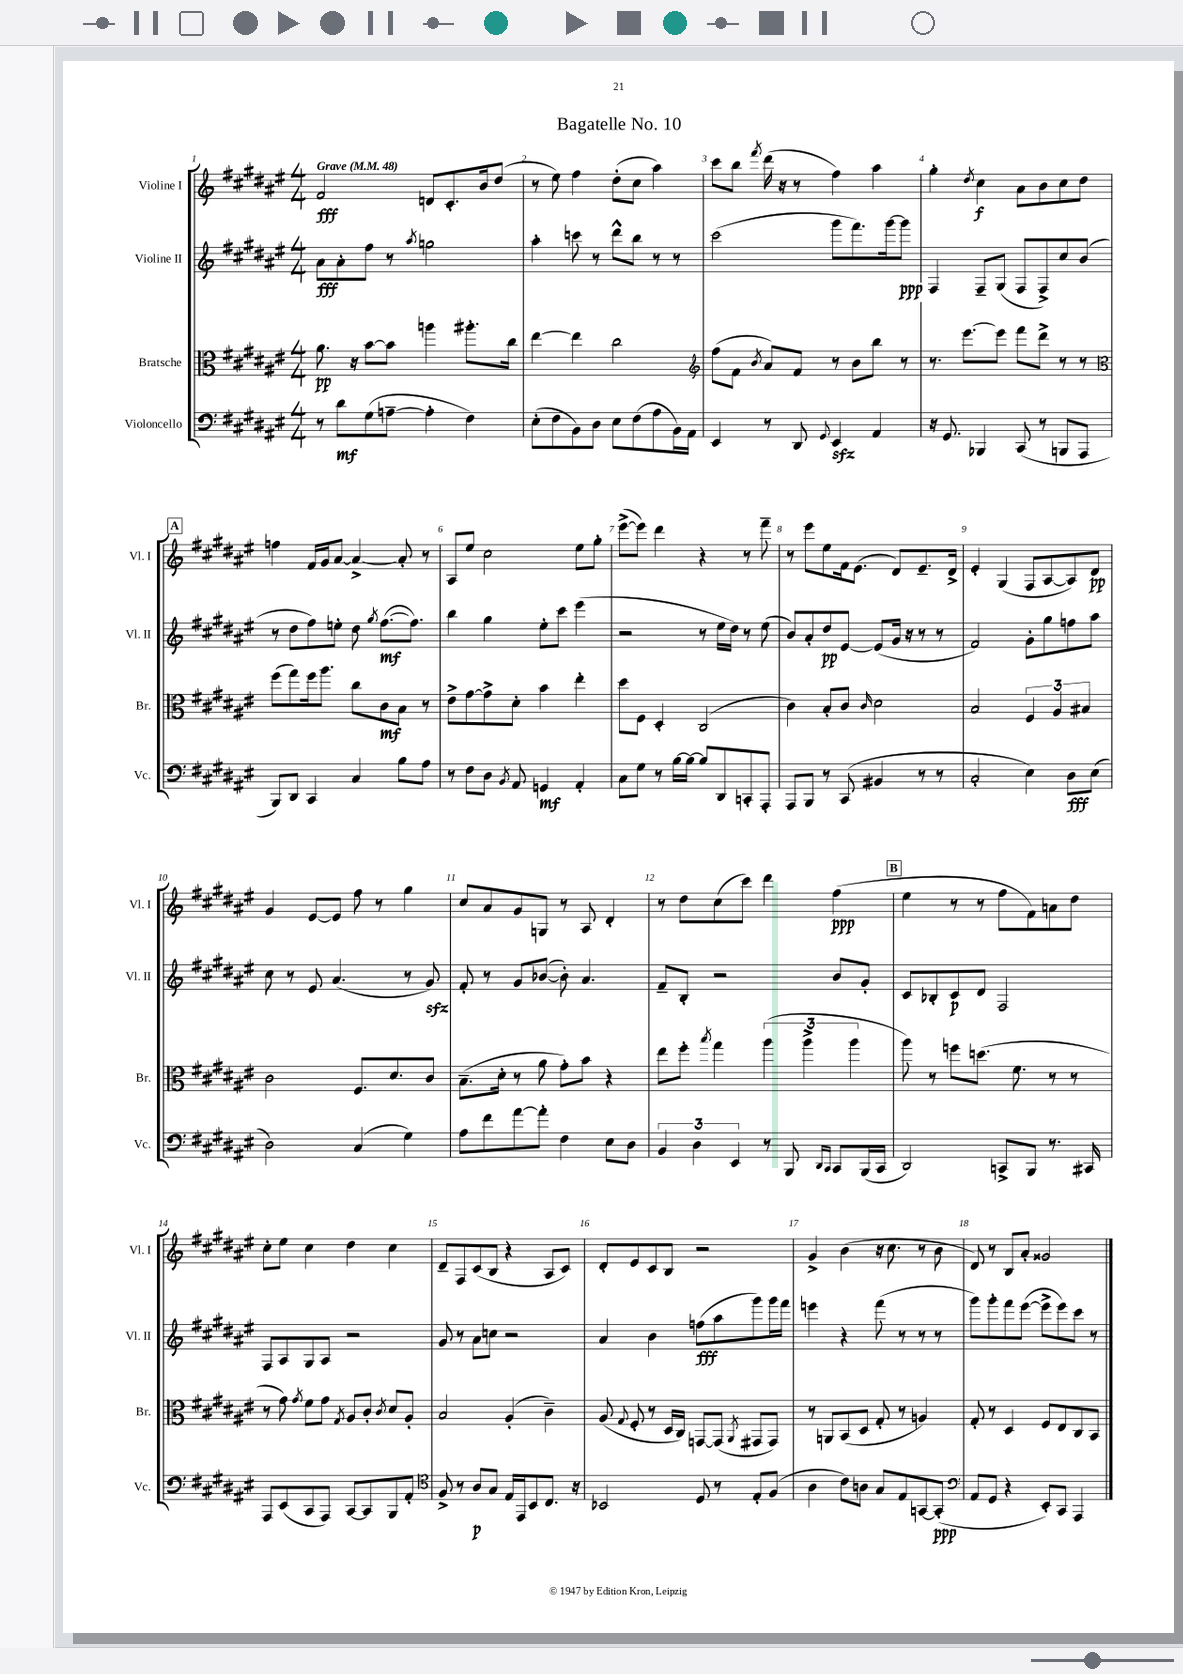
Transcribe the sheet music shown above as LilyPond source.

\header { title = "Bagatelle No. 10" }
<<
\new StaffGroup <<
\new Staff = "s0" \with { instrumentName = "Violine I" shortInstrumentName = "Vl. I" } {
    \clef treble \key fis \major \numericTimeSignature \time 4/4 \tempo "Grave" 4 = 48
    \autoBeamOff fis'2\fff d'8[ cis'8.-. b'16 dis''8]( |
    r8 eis''8) fis''4 dis''8[-.( cis''8] ais''4) |
    cis'''8[ b''8] \acciaccatura { fis'''8 } dis'''16( r16 r8 fis''4) ais''4 |
    gis''4-. \acciaccatura { dis''8 } cis''4\f ais'8[ b'8 cis''8 dis''8] |
    \mark \markup { \box "A" } f''4 fis'16[ gis'16 ais'8]~ ais'4~-> ais'8-. r8 |
    ais8[ eis''8] cis''2 eis''8[ gis''8]-. |
    eis'''8[~->( eis'''8]) dis'''4 r4 r8 fis'''8-- |
    r8 eis'''8[ eis''8 fis'16 eis'8.]( dis'8[) eis'8.-- dis'16]-> |
    eis'4-. gis4( fis8[ ais8~ ais8) dis'8]\pp |
    gis'4 eis'8[~ eis'8] fis''8 r8 gis''4 |
    cis''8[ ais'8 gis'8 g8] r8 ais8 dis'4-. |
    r8 dis''8[ cis''8( cis'''8]) dis'''4 fis''4\ppp( |
    \mark \markup { \box "B" } eis''4 r8 r8 fis''8[ fis'8) a'8 dis''8] |
    cis''8[-. eis''8] cis''4 dis''4 cis''4 |
    dis'8[-- fis8 cis'8( b8] r4 ais8[ cis'8]) |
    dis'8[-. eis'8 cis'8 b8] r2 |
    gis'4-> b'4( r16 cis''8. r8 b'8 |
    dis'8) r8 b8[ ais'8]-. gisis'2 \bar "|." |
}
\new Staff = "s1" \with { instrumentName = "Violine II" shortInstrumentName = "Vl. II" } {
    \clef treble \key fis \major \numericTimeSignature \time 4/4
    \autoBeamOff ais'8[\fff ais'8-. fis''8] r8 \acciaccatura { ais''8 } g''2 |
    ais''4-. c'''8 r8 dis'''8[-^ b''8] r8 r8 |
    cis'''2( gis'''8[ fis'''8.) gis'''16~ gis'''8]\ppp |
    fis4 fis8[-- gis8]( fis8[ fis8->) cis''8 b'8]( |
    \mark \markup { \box "A" } r8 dis''8[ fis''8) e''8]-. dis''8 \acciaccatura { gis''8 } fis''8.[~\mf( fis''8.]) |
    b''4 gis''4 eis''8[-. cis'''8] eis'''4( |
    r2 r8 eis''16[ dis''16]) r8 eis''8( |
    b'8[) ais'8-. dis''8\pp eis'8]~ eis'8[( gis'16] r16 r8 r8 |
    fis'2) gis'8[-. gis''8 f''8 ais''8] |
    cis''8 r8 eis'8 ais'4.( r8 gis'8\sfz) |
    fis'8-. r8 gis'8[ bes'8]~( bes'8-.) ais'4. |
    fis'8[-- b8]-. r2 b'8[ gis'8]-. |
    \mark \markup { \box "B" } cis'8[ bes8-. cis'8\p dis'8] fis2 |
    fis8[ ais8 gis8 ais8] r2 |
    gis'8 r8 ais'8[ c''8] r2 |
    ais'4 b'4 f''8[\fff( ais''8 gis'''8) gis'''16 fis'''16] |
    e'''4 r4 fis'''8( r8 r8 r8 |
    gis'''8[) gis'''8-. fis'''8 eis'''8]~( eis'''8[-> eis'''8) cis'''8] r8 \bar "|." |
}
\new Staff = "s2" \with { instrumentName = "Bratsche" shortInstrumentName = "Br." } {
    \clef alto \key fis \major \numericTimeSignature \time 4/4
    \autoBeamOff ais'8.\pp r16 b'8[~ b'8] a''4 ais''8.[-. cis''16] |
    eis''4~ eis''4 cis''2 |
    \clef treble fis''8[( fis'8] \acciaccatura { b'8 } ais'8[) fis'8] r8 b'8[ b''8] r8 |
    r8. eis'''8.[~ eis'''8] fis'''8[ dis'''8]-> r8 r8 |
    \mark \markup { \box "A" } \clef alto fis''8[( gis''8) fis''16 ais''8.] cis''8[ cis'8\mf b8] r8 |
    eis'8[-> gis'8~ gis'8-> dis'8]-. b'4 eis''4-. |
    dis''8[ fis8] dis4-. cis2( |
    cis'4) b8[-. cis'8] \grace { cis'16 } dis'2 |
    b2 \tuplet 3/2 { fis4 ais4 bis4 } |
    cis'2 fis8.[ dis'8. cis'8] |
    b8.[--( dis'16]-. r8 ais'8 gis'8[-.) b'8] r4 |
    eis''8[ fis''8]-. \acciaccatura { b''8 } gis''4 \tuplet 3/2 { ais''4( ais''4-> ais''4 } |
    \mark \markup { \box "B" } ais''8) r8 f''8[ d''8.]( fis'8. r8 r8 |
    r8 gis'8) \acciaccatura { gis'8 } fis'8[ gis'8] \acciaccatura { gis8 } ais8[ cis'8]-. \acciaccatura { cis'8 } dis'8[ ais8]-. |
    b2 ais4-.( cis'4--) |
    ais8( \appoggiatura { gis8 } fis8-. r8 dis16[ cis16]) g,8[~ g,8]( \acciaccatura { ais,8 } gis,8[ gis,8]) |
    r8 a,8[ b,8( dis8] gis8-. r8 a4) |
    gis8-. r8 dis4 fis8[ eis8 cis8 b,8] \bar "|." |
}
\new Staff = "s3" \with { instrumentName = "Violoncello" shortInstrumentName = "Vc." } {
    \clef bass \key fis \major \numericTimeSignature \time 4/4
    \autoBeamOff r8 dis'8[\mf gis8( a8]~-- a4-. fis4) |
    eis8[-.( fis8 b,8) dis8] eis8[ fis8( ais8 b,16) ais,16] |
    eis,4 r8 dis,8 \appoggiatura { gis,8 } eis,4\sfz ais,4 |
    r16 gis,8. bes,,4 cis,8( r8 b,,8[ ais,,8] |
    \mark \markup { \box "A" } b,,8[) dis,8] cis,4 cis4 b8[ ais8] |
    r8 fis8[ dis8] \acciaccatura { b,8 } ais,8 g,4\mf ais,4-. |
    cis8[ gis8] r8 b16[~ b16]~ b8[ dis,8 c,8-. ais,,8]-. |
    ais,,8[ b,,8] r8 cis,8( bis,4 r8 r8 |
    cis2-. eis4) dis8[\fff eis8]( |
    dis2) cis4( gis4) |
    ais8[ fis'8 ais'8~ ais'8]-. fis4 eis8[ dis8] |
    \tuplet 3/2 { b,4 dis4 eis,4 } r8 b,,8 \grace { dis,16[ cis,16] } cis,8[ b,,16( cis,16] |
    \mark \markup { \box "B" } dis,2) c,8[-> b,,8] r8. cis,16 |
    ais,,8[ eis,8( cis,8 ais,,8]) cis,8[~ cis,8 b,,8 ais,8]-. |
    \clef tenor fis8-> r8 ais8[\p gis8] eis16[ eis,16 b,8 cis8.] r16 |
    bes,2 dis8 r8 eis8[-. fis8]( |
    ais4 cis'8[) a8] gis8[ eis8 g,8~ g,8]-.\ppp( |
    \clef bass ais,8[ gis,8] r4 eis,8[-.) cis,8] ais,,4 \bar "|." |
}
>>
>>
\layout { \context { \Score \override BarNumber.break-visibility = ##(#f #t #t) barNumberVisibility = #all-bar-numbers-visible } }
